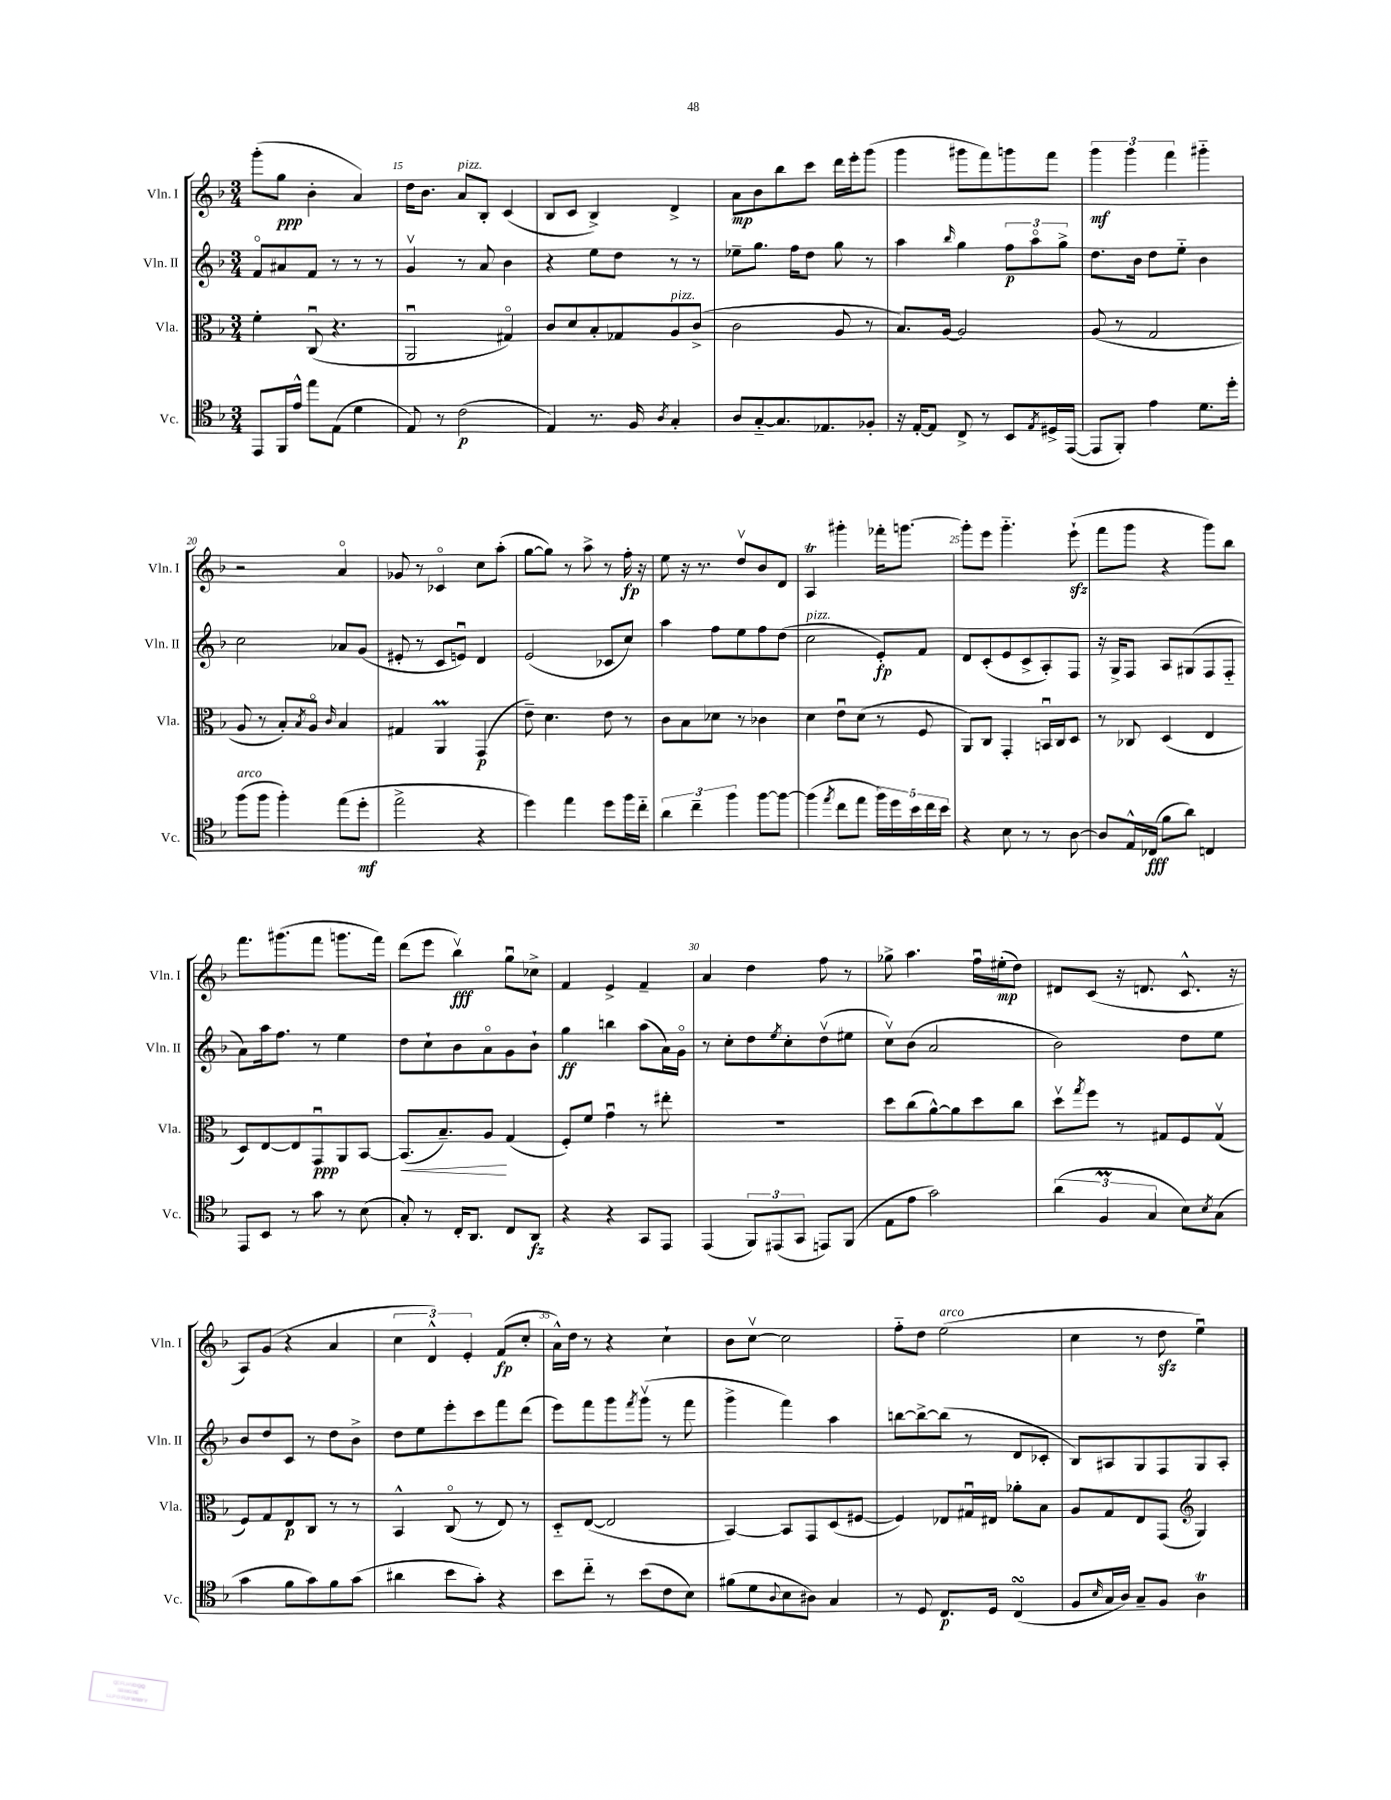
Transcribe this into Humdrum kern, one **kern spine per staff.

**kern	**kern	**kern	**kern
*staff4	*staff3	*staff2	*staff1
*clefC4	*clefC3	*clefG2	*clefG2
*k[b-]	*k[b-]	*k[b-]	*k[b-]
*M3/4	*M3/4	*M3/4	*M3/4
8EE/L	4f'\	8fo/L	(8ggg'\L
16FF/L	.	8a#/	8gg\J
16e^^/JJ	.	.	.
8ee\L	(8Cu/	8f/J	4b-'\
(8E\J	4.r	8r	.
4d\	.	8r	4a/)
.	.	8r	.
=	=	=	=
8E/)	2AAu/	4gv/	16dd\LK
.	.	.	8.b-\J
8r	.	.	.
(2c\	.	8r	8a/L
.	.	8a/	8B-'/J
.	4G#o/)	4b-\	(4c/
=	=	=	=
4E/)	8c/L	4r	8B-/L
.	8d/	.	8c/J
8.r	8B-'/	8ee\L	4B-^/)
.	8G-/	8dd\J	.
16F/	.	.	.
8qA/	.	.	.
4G'/	8A/	8r	4d^/
.	(8c^/J	8r	.
=	=	=	=
8A/L	2c\	8ee-~\L	8a\L
[8G'~/	.	8.gg\J	8b-\
8.G/]	.	.	8bb-\
.	.	16ff\LK	.
.	.	8dd\J	8ccc\J
8.E-/	.	.	.
.	8A/	8gg\	16ddd\LL
.	.	.	16eee'\J
8F-'/J	8r	8r	(8ggg\J
=	=	=	=
16r	8.B-/L)	4aa\	4ggg\
[16E'/LK	.	.	.
8E/]J	.	.	.
.	[16A/Jk	.	.
.	.	16qqbb-/	.
8C^/	2A/]	4gg\	8ggg#\L
8r	.	.	8fff\)
8BB-/L	.	12ff\L	8ggg\
.	.	12aao\	.
8qE/	.	.	.
16D#^/L	.	.	8fff\J
.	.	12gg^\J	.
([16EE/JJ	.	.	.
=	=	=	=
8EE/]L	(8A/	8.dd\L	6ggg\
8FF'/J)	8r	.	.
.	.	.	6ggg\
.	.	16b-\Jk	.
4e\	2G/	8dd\L	.
.	.	.	6fff\
.	.	8ee'~\J	.
8.d\L	.	4b-\	4ggg#'~\
16dd'\Jk	.	.	.
=	=	=	=
(8ff\L	8A/	2cc\	2r
8ff\J	8r	.	.
4ff'\)	8B-'/L)	.	.
.	8qB-/	.	.
.	8Ao/J	.	.
.	16qqc/	.	.
(8ee\L	4B-/	8a-/L	4ao/
8dd'\J	.	(8g/J	.
=	=	=	=
2ee^\	4G#/	8e#'/	8g-/
.	.	8r	8r
.	4AA/	8c/L	4c-o/
.	.	8eu/J)	.
4r	(4GG/	4d/	8cc\L
.	.	.	(8aa'\J
=	=	=	=
4dd\)	8e~\)	(2e/	[8gg\L
.	4.d\	.	8gg\]J)
4ee\	.	.	8r
.	.	.	8aa^\
8dd\L	8e\	8c-/L	8r
16ff\L	8r	8cc/J)	16ff'\
16cc'~\JJ	.	.	16r
=	=	=	=
6a\	8c\L	4aa\	8ee\
.	8B-\	.	16r
6cc~\	.	.	.
.	.	.	8.r
.	8d-\J	8ff\L	.
6ff\	.	.	.
.	8r	8ee\	8ddv/L
[8ff\L	4c-\	8ff\	8b-/
8ff\_J	.	(8dd\J	8d/J
=	=	=	=
(4ff\]	4d\	2cc\	4A/
8qee/	.	.	.
8cc\L	8eu\L	.	4ggg#'\
8ee\J	(8d\J	.	.
20ff\LL)	8r	8e'/L)	16fff-'\LK
20dd\	.	.	.
.	.	.	[8.ggg\J
20b-\	.	.	.
.	8F/	8f/J	.
20cc\	.	.	.
20b-\JJ	.	.	.
=	=	=	=
4r	8AA/L)	8d/L	8ggg'\]L
.	8C/J	(8c'/	8eee\J
8B-\	4GG'/	8e/	4.ggg'~\
8r	.	8c^/	.
8r	16BBu/LL	8A'/)	.
.	16C/J	.	.
[8A\	8D/J	8F/J	(8eee`\
=	=	=	=
8A/]L	8r	16r	8fff\L
.	.	16G^/LK	.
16E^^/L	8C-/	8F/J	8ggg\J
(16C-/JJ	.	.	.
8f\L	(4D/	8A/L	4r
8a\J)	.	(8G#/	.
4C/	4E/	8F/	8ggg\L)
.	.	8F'~/J	8bb-\J
=	=	=	=
8EE/L	8D/L)	8a\L)	8.fff\L
8BB-/J	[8E/	16aa\k	.
.	.	8.ff\J	(8.ggg#\
8r	8E/]	.	.
8g\	8GGu/	8r	8fff\J
8r	8AA/	4ee\	8.ggg\L
(8B-\	[8BB-/J	.	.
.	.	.	16fff\Jk)
=	=	=	=
8G'/)	(8.BB-/]L	8dd\L	(8ddd\L
8r	.	8cc`\	8eee\J
.	8.B-~/)	.	.
16C'/LK	.	8b-\	4bb-v\)
8.AA/J	.	.	.
.	8A/J	8ao\	.
8C/L	(4G/	8g\	8ggu\L
8AA/J	.	8b-`\J	8cc-^\J
=	=	=	=
4r	8F'/L)	4gg\	4f/
.	8f/J	.	.
4r	4gu\	4bb\	4e^/
8GG/L	8r	(8aa\L	4f~/
8EE/J	8ee#'\	16a\L)	.
.	.	16go\JJ	.
=	=	=	=
(4EE/	2.r	8r	4a/
.	.	8cc'\L	.
12FF/L)	.	8dd\	4dd\
(12EE#/	.	.	.
.	.	8qee/	.
.	.	8cc'\	.
12GG/J	.	.	.
8EE/L)	.	(8ddv\	8ff\
(8FF/J	.	8ee#\J	8r
=	=	=	=
8E\L	8dd\L	8ccv\L)	8gg-^\
8e\J	(8cc\	(8b-\J	4.aa\
2g\)	[8a^^\)	2a/	.
.	8a\]	.	.
.	8dd\	.	16ffu\LL
.	.	.	(16ee#'\J
.	8cc\J	.	8dd\J)
=	=	=	=
(6a\	8ddv\L	2b-\)	8d#/L
.	8qgg/	.	.
.	8ff\J	.	(8c/J
6F/	.	.	.
.	8r	.	16r
.	.	.	8.d/
6G/	.	.	.
.	8G#/L	.	.
8B-\L)	8F/	8dd\L	8.c^^/
8qB-/	.	.	.
(8G\J	(8G#v/J	8ee\J	.
.	.	.	16r
=	=	=	=
4g\	8F/L)	8b-/L	8A/L)
.	8G/	8dd/	(8g/J
8f\L	8E/	8c/J	4r
8g\)	8C/J	8r	.
8f\	8r	8dd\L	4a/
(8g\J	8r	8b-^\J	.
=	=	=	=
4a#\	4BB-^^/	8dd\L	6cc\
.	.	8ee\	.
.	.	.	6d^^/)
8b-\L	(8Co/	8eee'\	.
.	.	.	6e'/
8g'\J)	8r	8ccc\	.
4r	8E/)	8fff\	(8f/L
.	8r	(8ddd\J	8cc'/J
=	=	=	=
8b-\L	8D'~/L	8eee\L)	16a^^\LL)
.	.	.	16dd\JJ
8cc'~\J	([8E/J	8fff\	8r
8r	2E/]	8ggg\	4r
.	.	8qfff/	.
(8b-\L	.	(8gggv\J	.
8c\	.	8r	4cc`\
8B-\J)	.	8fff\	.
=	=	=	=
(8f#\L	[4BB-/)	4ggg^\	8b-\L
8d\	.	.	[8ccv\J
8qqA/	.	.	.
8B-\	8BB-/]L	4fff\)	2cc\]
8A#\J)	8GG/	.	.
4G/	(8D/	4aa\	.
.	[8F#/J	.	.
=	=	=	=
8r	4F#/])	[8bb\L	8ff'~\L
8D/	.	8bb^\_	8dd\J
8.C/L	8E-/L	(8bb\]J	(2ee\
.	16G#u/L	8r	.
16D/Jk	16E#/JJ	.	.
(4C/	8a-'\L	8d/L	.
.	8B-\J	8c-'/J	.
=	=	=	=
8F/L	8A/L	8B-/L)	4cc\
16qqB-/	.	.	.
16G/L	8G/	8A#/	.
16A/JJ)	.	.	.
8G~/L	8E/	8G/	8r
8F/J	(8GG/J	8F/	8dd\
*	*clefG2	*	*
4A\	4G/)	8G/	4eeu\)
.	.	8A#'/J	.
==	==	==	==
*-	*-	*-	*-
